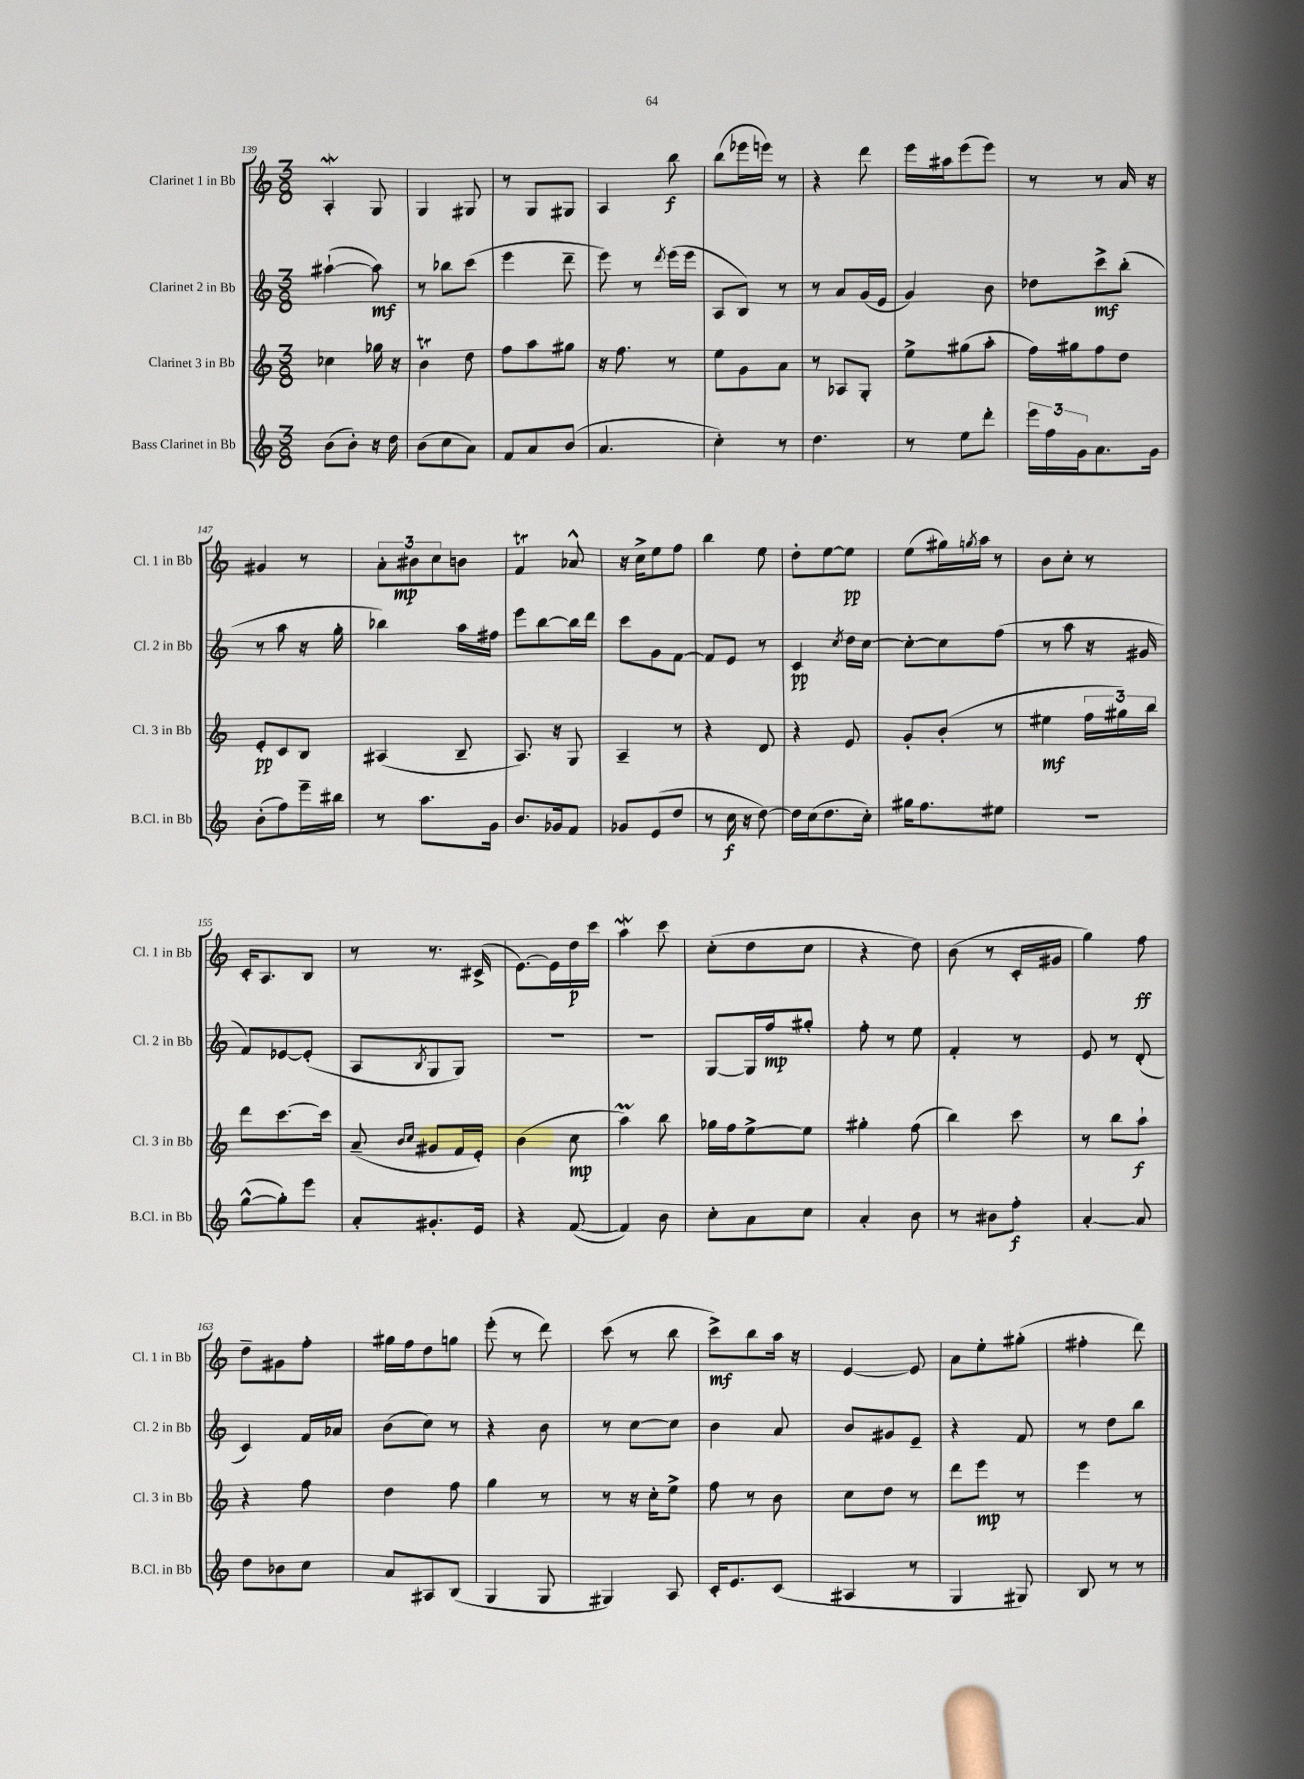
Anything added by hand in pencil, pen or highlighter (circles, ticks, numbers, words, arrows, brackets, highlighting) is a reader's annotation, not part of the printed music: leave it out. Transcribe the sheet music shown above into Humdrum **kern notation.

**kern	**kern	**kern	**kern
*staff4	*staff3	*staff2	*staff1
*clefG2	*clefG2	*clefG2	*clefG2
*k[]	*k[]	*k[]	*k[]
*M3/8	*M3/8	*M3/8	*M3/8
(8b\L	4cc-\	([4aa#`\	4A'/
8b'\J)	.	.	.
16r	16gg-\	8aa#\])	8G/
16dd\	16r	.	.
=	=	=	=
(8b\L	4b\	8r	4G/
8cc\	.	8bb-\L	.
8a\J)	8dd\	(8ccc\J	8G#/
=	=	=	=
8f/L	8ff\L	4eee\	8r
8a/	8aa\	.	8G/L
(8b/J	8gg#\J	8ddd~\	8G#/J
=	=	=	=
4.a/	16r	8eee\)	4A/
.	8.ff\	.	.
.	.	8r	.
.	.	8qddd/	.
.	8r	(16eee\LL	8bb\
.	.	16eee\JJ	.
=	=	=	=
4cc'\)	8ee\L	8A/L	(8bb\L
.	8g\	8B/J)	16eee-\L
.	.	.	16eee\JJ)
8r	8a\J	8r	8r
=	=	=	=
4.dd\	8r	8r	4r
.	8A-/L	8a/L	.
.	8G'/J	(16g/L	8ddd\
.	.	16e/JJ	.
=	=	=	=
8r	8ee^\L	4g/)	16eee\LL
.	.	.	16aa#\J
8ee\L	(8gg#\	.	(8eee\
8ddd'\J	8aa'\J	8b\	8eee\J)
=	=	=	=
24eee\LL	16ff\LL)	8dd-\L	8r
24ff\	.	.	.
.	16gg#\J	.	.
24g\J	.	.	.
8.a\	8ff\	8ccc^\	8r
.	8dd\J	(8bb'\J	16a/
16g\Jk	.	.	16r
=	=	=	=
(8b'\L	8e'/L	8r	4g#/
8ff\)	8c/	8aa\	.
16eee~\L	8B/J	16r	8r
16bb#\JJ	.	16gg'\	.
=	=	=	=
8r	(4A#/	4bb-\)	12a'\L
.	.	.	12b#\
8.aa\L	.	.	.
.	.	.	12cc\
.	8B~/	16aa\LL	8b\J
16g\Jk	.	16ff#\JJ	.
=	=	=	=
8.b/L	8.A/)	8eee\L	4f/
.	.	[8bb\	.
16g-/k	16r	.	.
8f/J	8G/	16bb\]L	8a-^^/
.	.	16ddd\JJ	.
=	=	=	=
8g-/L	4A~/	8ccc\L	16r
.	.	.	16cc^\LK
(8e/	.	8g\	8ee\
8dd/J	8r	[8f\J	8ff\J
=	=	=	=
8r	4r	8f/]L	4bb\
16cc\	.	8e/J	.
16r	.	.	.
[8dd\)	8d/	8r	8ee\
=	=	=	=
16dd\]LL	4r	4c/	8dd'\L
(16cc\J	.	.	.
8.dd\	.	.	[8ee\
.	.	8qcc/	.
.	8e/	16dd\LL	8ee\]J
16cc'\Jk)	.	[16cc\JJ	.
=	=	=	=
16gg#\LK	8g'/L	8cc'\_L	(8ee\L
8.ff\	.	.	.
.	(8b'/J	8cc\]	16gg#\L)
.	.	.	8qgg/
.	.	.	16aa\JJ
8ee#\J	8r	(8ff\J	8r
=	=	=	=
4.r	4ee#\	8r	8b\L
.	.	8aa\	8cc'\J
.	24ff\LL	16r	8r
.	24gg#\)	.	.
.	.	16g#/	.
.	24bb\JJ	.	.
=	=	=	=
([8gg^^\L	8ddd\L	8f/L)	16c'/LK
.	.	.	8.A/
8gg'\])	[8.ccc\	[8e-/	.
8eee\J	.	(8e-'/]J	8B/J
.	16ccc\]Jk	.	.
=	=	=	=
8a'/L	(8a~/	8A/L	8r
.	16qqb/LL	.	.
.	16qqcc/JJ	8qB/	.
8.g#'/	8g#/L	8G/	8.r
.	16f/L	8G/J)	.
16e/Jk	16e'/JJ)	.	(16c#^/
=	=	=	=
4r	(4b\	4.r	[8.e\L)
.	.	.	16e\]L
([8f/	8cc\	.	16dd\
.	.	.	16ccc\JJ
=	=	=	=
4f/])	4aa\)	4.r	4aa\
8b\	8bb\	.	8ccc\
=	=	=	=
8cc'\L	16gg-\LL	[8G/L	(8cc'\L
.	16ff\J	.	.
8a\	[8ee^\	16G/]L	8dd\
.	.	16ff/J	.
8cc\J	8ee\]J	8gg#'/J	8cc\J
=	=	=	=
4a'/	4gg#'\	8ff'\	4r
.	.	8r	.
8b\	(8ff\	8ee\	8dd\)
=	=	=	=
8r	4bb\)	4f'/	(8b\
8b#\L	.	.	8r
8ff'\J	8ccc\	8r	16c'/LL
.	.	.	16g#/JJ
=	=	=	=
[4a'/	8r	8e/	4gg\)
.	8bb\L	8r	.
8a/]	8aa`\J	(8d'/	8ff\
=	=	=	=
8dd\L	4r	4c/)	8dd~\L
8b-\	.	.	8g#\
8cc\J	8ff\	16f/LL	8ff'\J
.	.	16a-/JJ	.
=	=	=	=
8a/L	4dd\	(8b\L	16gg#\LL
.	.	.	16ff\J
8A#/	.	8cc\J)	8dd\
(8B/J	8ff\	8r	8gg\J
=	=	=	=
4G/	4gg\	4r	(8eee'\
.	.	.	8r
8G/	8r	8b\	8ddd\)
=	=	=	=
4G#/)	8r	8r	(8ccc\
.	16r	[8cc\L	8r
.	16cc'\LK	.	.
8A/	8ee^\J	8cc\]J	8bb\
=	=	=	=
16c'/LK	8ff\	4b\	8ccc^\L)
8.e/	.	.	.
.	8r	.	8bb\
(8c/J	8b\	8a/	16aa\Jk
.	.	.	16r
=	=	=	=
4A#/	8cc\L	8b/L	[4e/
.	8dd\J	8g#/	.
8r	8r	8e~/J	8e/]
=	=	=	=
4G/	8ddd\L	4r	8a\L
.	8eee\J	.	8ee'\
8G#/)	8r	8f/	(8gg#'\J
=	=	=	=
8B/	4eee\	8r	4ff#'\
8r	.	8dd\L	.
8r	8r	8bb\J	8ddd\)
==	==	==	==
*-	*-	*-	*-
